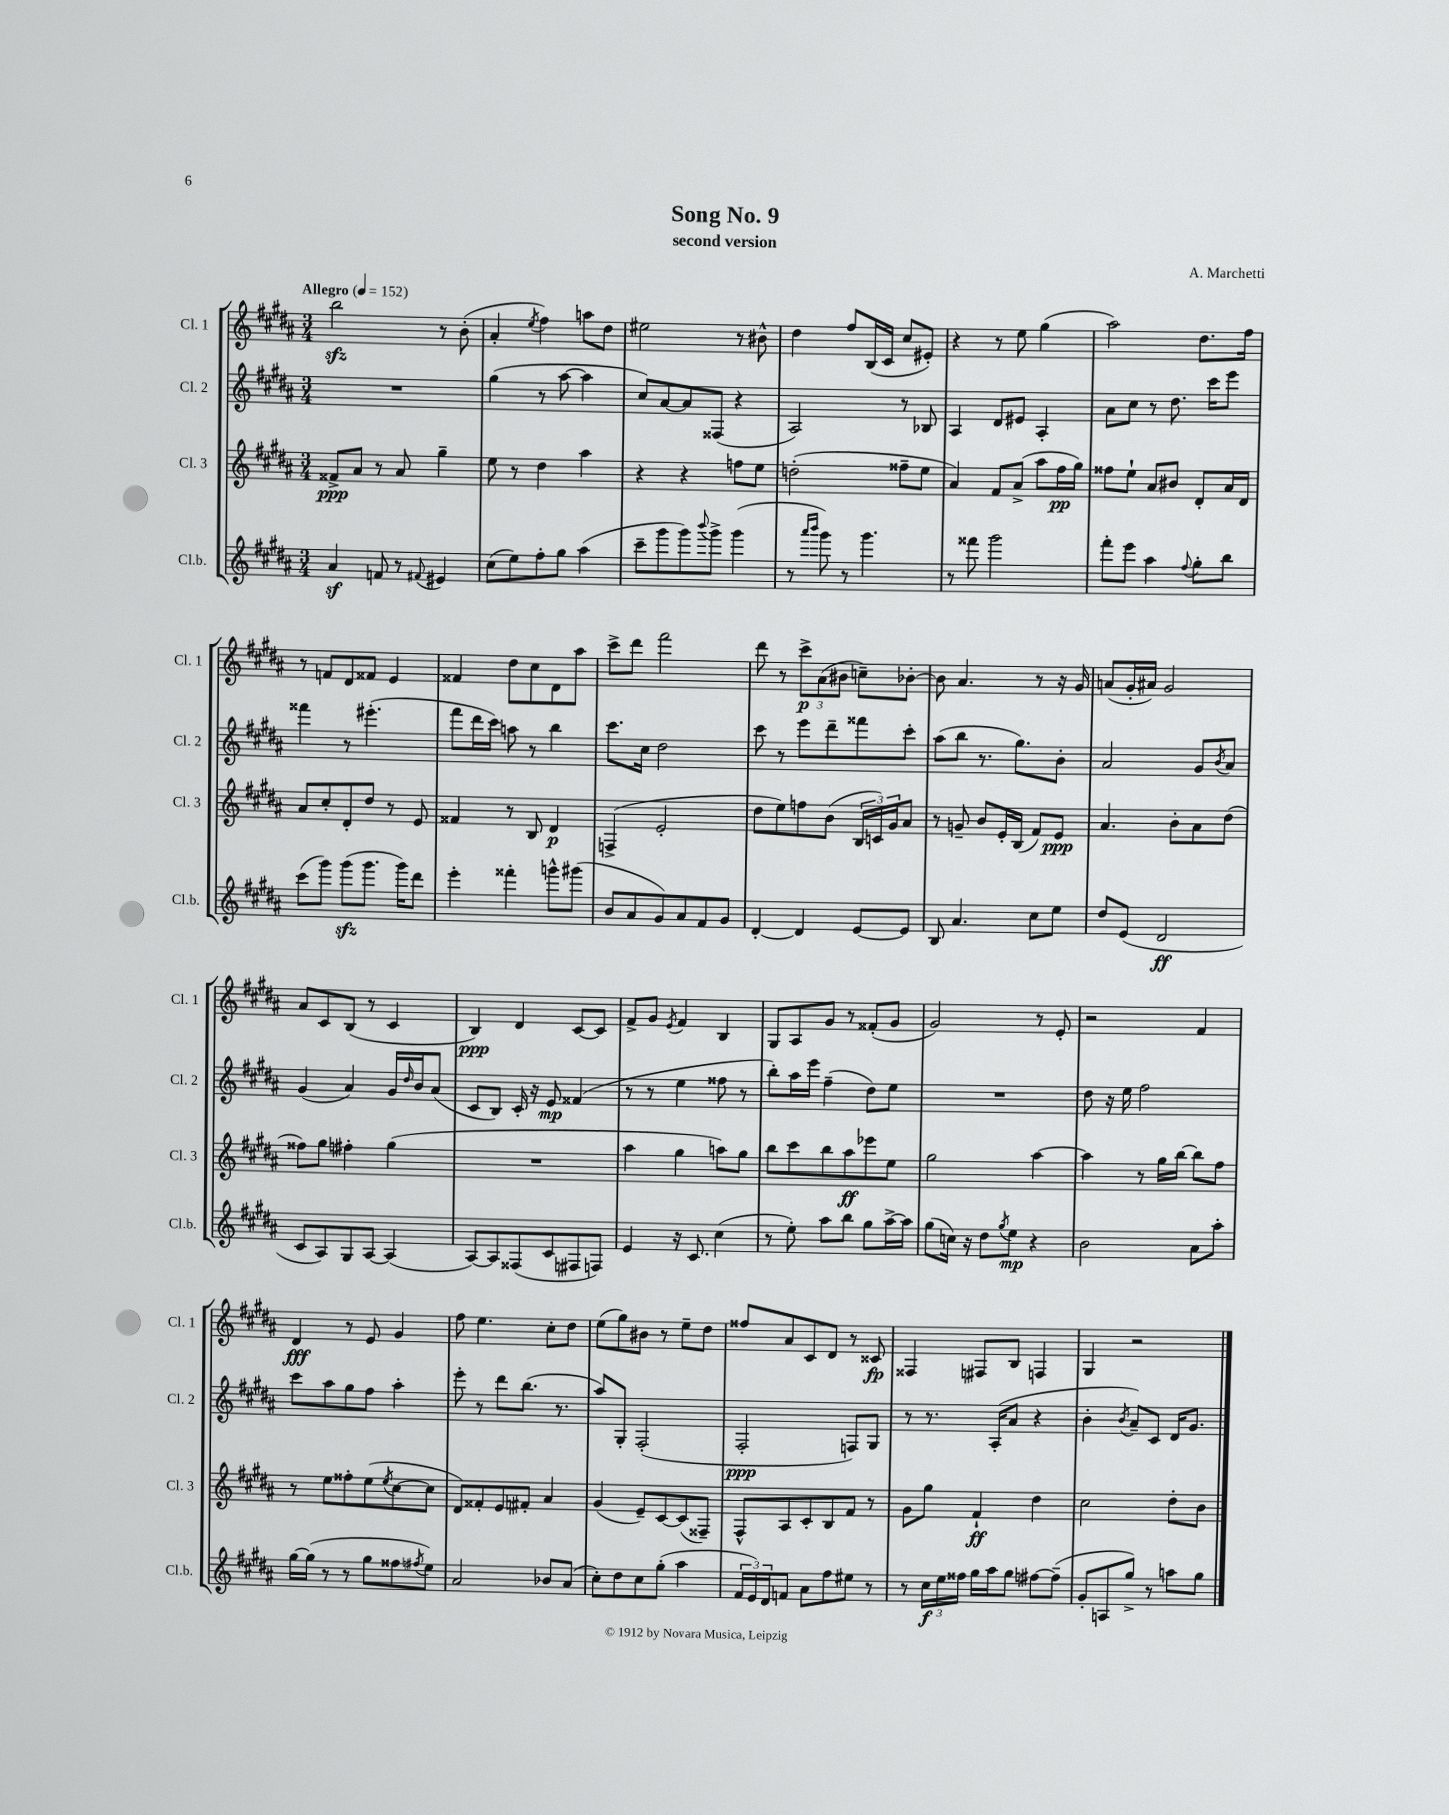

**kern	**dynam	**kern	**dynam	**kern	**dynam	**kern	**dynam
*part4	*part4	*part3	*part3	*part2	*part2	*part1	*part1
*staff4	*staff4	*staff3	*staff3	*staff2	*staff2	*staff1	*staff1
*I"Cl.b.	*	*I"Cl. 3	*	*I"Cl. 2	*	*I"Cl. 1	*
*I'Cl.b.	*	*I'Cl. 3	*	*I'Cl. 2	*	*I'Cl. 1	*
*clefG2	*	*clefG2	*	*clefG2	*	*clefG2	*
*k[f#c#g#d#a#]	*	*k[f#c#g#d#a#]	*	*k[f#c#g#d#a#]	*	*k[f#c#g#d#a#]	*
*M3/4	*	*M3/4	*	*M3/4	*	*M3/4	*
*MM152	*	*MM152	*	*MM152	*	*MM152	*
=1	=1	=1	=1	=1	=1	=1	=1
!	!	!	!	!	!	!LO:TX:a:B:t=Allegro	!
4a#z/	.	8f##X^/L	ppp	2.r	.	2bbzz\	.
.	.	8a#/J	.	.	.	.	.
8fn/	.	8r	.	.	.	.	.
8r	.	8a#/	.	.	.	.	.
8qqf#X/	.	.	.	.	.	.	.
4e#X/	.	4gg#~\	.	.	.	8r	.
.	.	.	.	.	.	(8b'\	.
=2	=2	=2	=2	=2	=2	=2	=2
(8cc#\L	.	8ee\	.	(4gg#\	.	4a#'/	.
8ee\)	.	8r	.	.	.	.	.
.	.	.	.	.	.	8qee/	.
8ff#'\	.	4dd#\	.	8r	.	4ff#\)	.
8gg#\J	.	.	.	[8aa#\	.	.	.
(4aa#\	.	4aa#\	.	4aa#\]	.	8aan\L	.
.	.	.	.	.	.	8dd#\J	.
=3	=3	=3	=3	=3	=3	=3	=3
8ccc#~\L	.	4r	.	8cc#/L)	.	2ee#X\	.
8ggg#\	.	.	.	[8a#/	.	.	.
8ggg#\)	.	4r	.	8a#/]	.	.	.
8qqbbb/	.	.	.	.	.	.	.
8ggg#^\J	.	.	.	(8F##X/J	.	.	.
(4ggg#\	.	8ffn\L	.	4r	.	8r	.
.	.	8ee\J	.	.	.	8b#X^^\	.
=4	=4	=4	=4	=4	=4	=4	=4
8r	.	(2ddn'\	.	2A#/)	.	4dd#\	.
16qqaaa#/LL	.	.	.	.	.	.	.
16qqbbb/JJ	.	.	.	.	.	.	.
8ggg#\)	.	.	.	.	.	.	.
8r	.	.	.	.	.	8ff#/L	.
4.ggg#\	.	.	.	.	.	(16B/L	.
.	.	.	.	.	.	16c#/JJ	.
.	.	8ff##X~\L	.	8r	.	8cc#/L	.
.	.	8ee\J	.	8B-X/	.	8e#X'/J)	.
=5	=5	=5	=5	=5	=5	=5	=5
8r	.	4a#/)	.	4A#/	.	4r	.
8fff##X\	.	.	.	.	.	.	.
2ggg#\	.	8f#/L	.	8d#/L	.	8r	.
.	.	(8a#^/J	.	8e#X/J	.	8ee\	.
.	.	8aa#\L	.	4A#'/	.	(4gg#\	.
.	.	16ff#\L	pp	.	.	.	.
.	.	16gg#\JJ)	.	.	.	.	.
=6	=6	=6	=6	=6	=6	=6	=6
8fff#'\L	.	8ff##X\L	.	8a#\L	.	2aa#\)	.
8eee\J	.	8ee`\J	.	8cc#\J	.	.	.
4aa#\	.	8a#/L	.	8r	.	.	.
.	.	8b#X/J	.	8.dd#\	.	.	.
8qqff#/	.	.	.	.	.	.	.
8gg#'\L	.	8d#'/L	.	.	.	8.dd#\L	.
.	.	.	.	16ccc#\KL	.	.	.
8bb\J	.	16a#/L	.	8eee\J	.	.	.
.	.	16d#/JJ	.	.	.	16ff#\Jk	.
!!LO:LB:g=z
=7	=7	=7	=7	=7	=7	=7	=7
(8ccc#\L	.	8a#/L	.	4fff##X\	.	8r	.
8ggg#\J)	.	8cc#'/	.	.	.	8fn/L	.
(8ggg#zz\L	.	8d#'/	.	8r	.	8d#/	.
8.ggg#\J	.	8dd#/J	.	(4.eee#X'\	.	8f##X/J	.
.	.	8r	.	.	.	4e/	.
16ggg#\KL)	.	.	.	.	.	.	.
8ddd#\J	.	8e/	.	.	.	.	.
=8	=8	=8	=8	=8	=8	=8	=8
4eee'\	.	4f##X/	.	8fff#\L	.	4f##X/	.
.	.	.	.	16ddd#\L	.	.	.
.	.	.	.	16ccc#\JJ)	.	.	.
4fff##X'\	.	8r	.	8aan\	.	8dd#\L	.
.	.	8B/	.	8r	.	8cc#\	.
8gggn^^\L	.	4d#/	p	4bb\	.	8d#\	.
(8ggg#X\J	.	.	.	.	.	8aa#\J	.
=9	=9	=9	=9	=9	=9	=9	=9
8b/L	.	(4Fn^/	.	8.ccc#\L	.	8ccc#^\L	.
8a#/	.	.	.	.	.	8ddd#\J	.
.	.	.	.	16cc#\Jk	.	.	.
8g#/)	.	2e'/	.	2dd#\	.	2fff#\	.
8a#/	.	.	.	.	.	.	.
8f#/	.	.	.	.	.	.	.
8g#/J	.	.	.	.	.	.	.
=10	=10	=10	=10	=10	=10	=10	=10
[4d#'/	.	8dd#\L	.	8ccc#\	.	8ddd#\	.
.	.	8ee\)	.	8r	.	8r	.
4d#/]	.	8ffn\	.	8eee\L	.	12ccc#^\L	p
.	.	.	.	.	.	(12a#\	.
.	.	(8b\J	.	8ddd#~\	.	.	.
.	.	.	.	.	.	12b#X\J	.
[8e/L	.	24B/LL	.	8fff##X\	.	8ccn~\L)	.
.	.	24cn/)	.	.	.	.	.
.	.	24g#/J	.	.	.	.	.
8e/J]	.	8a#/J	.	8ccc#'\J	.	[8b-X'\J	.
=11	=11	=11	=11	=11	=11	=11	=11
8B/	.	8r	.	(8aa#\L	.	8b-\]	.
4.a#/	.	8gn~/	.	8bb\J	.	4.a#/	.
.	.	8b/L	.	8.r	.	.	.
.	.	16e'/L	.	.	.	.	.
.	.	(16B/JJ	.	8.gg#\L)	.	.	.
8cc#\L	.	8f#/L)	.	.	.	8r	.
8ee\J	.	8e/J	ppp	8b'\J	.	16r	.
.	.	.	.	.	.	16g#/	.
=12	=12	=12	=12	=12	=12	=12	=12
8dd#/L	.	4.a#/	.	2a#/	.	(8an/L	.
(8e/J	.	.	.	.	.	16g#'/L	.
.	.	.	.	.	.	16a#X/JJ)	.
2d#/	ff	.	.	.	.	2g#/	.
.	.	8b'\L	.	.	.	.	.
.	.	8a#\	.	8g#/L	.	.	.
.	.	.	.	8qb/	.	.	.
.	.	(8dd#\J	.	8a#/J	.	.	.
!!LO:LB:g=z
=13	=13	=13	=13	=13	=13	=13	=13
8c#/L	.	8ff##X\L)	.	(4g#/	.	8a#/L	.
8A#/)	.	8gg#\J	.	.	.	8c#/	.
8G#/	.	4ff#X'\	.	4a#/)	.	(8B/J	.
[8A#/J	.	.	.	.	.	8r	.
(4A#/]	.	(4gg#\	.	16g#/LL	.	4c#/	.
.	.	.	.	16qqdd#/	.	.	.
.	.	.	.	16b/J	.	.	.
.	.	.	.	(8a#/J	.	.	.
=14	=14	=14	=14	=14	=14	=14	=14
[8A#/L)	.	2.r	.	8c#/L	.	4B/)	ppp
8A#/]	.	.	.	8B/J)	.	.	.
(8F##X/	.	.	.	16c#'/	.	4d#/	.
.	.	.	.	16r	.	.	.
8c#/	.	.	.	8e/	mp	.	.
8F#X/	.	.	.	(4f##X/	.	[8c#/L	.
8Fn/J)	.	.	.	.	.	8c#/J]	.
=15	=15	=15	=15	=15	=15	=15	=15
4e/	.	4aa#\	.	8r	.	8f#^/L	.
.	.	.	.	8r	.	8g#/J	.
.	.	.	.	.	.	8qe/	.
16r	.	4gg#\	.	4ee\	.	4f#/	.
8.c#/	.	.	.	.	.	.	.
(4cc#\	.	8aan\L)	.	8ff##X\	.	4B/	.
.	.	8gg#\J	.	8r	.	.	.
=16	=16	=16	=16	=16	=16	=16	=16
8r	.	8bb\L	.	8bb'\L)	.	8G#/L	.
8ee'\)	.	8ccc#\	.	16aa#\L	.	8A#/	.
.	.	.	.	16eee\JJ	.	.	.
8aa#\L	.	8bb\	.	(4ff#~\	.	8g#/J	.
8bb\J	.	8aa#\	ff	.	.	8r	.
8gg#\L	.	8eee-X\	.	8dd#\L)	.	(8f##X'/L	.
[16aa#^\L	.	8ee\J	.	8ee\J	.	8g#/J	.
16aa#\JJ]	.	.	.	.	.	.	.
=17	=17	=17	=17	=17	=17	=17	=17
(8gg#\L	.	2gg#\	.	2.r	.	2g#/)	.
16ccn\Jk)	.	.	.	.	.	.	.
16r	.	.	.	.	.	.	.
8dd#\L	.	.	.	.	.	.	.
8qgg#/	.	.	.	.	.	.	.
8ee\J	mp	.	.	.	.	.	.
4r	.	[4aa#\	.	.	.	8r	.
.	.	.	.	.	.	8e'/	.
=18	=18	=18	=18	=18	=18	=18	=18
2b\	.	4aa#\]	.	8dd#\	.	2r	.
.	.	.	.	16r	.	.	.
.	.	.	.	16ee\	.	.	.
.	.	8r	.	2ff#\	.	.	.
.	.	16gg#\LL	.	.	.	.	.
.	.	[16bb\JJ	.	.	.	.	.
8a#\L	.	8bb\L]	.	.	.	4f#/	.
8aa#'\J	.	8ff#\J	.	.	.	.	.
!!LO:LB:g=z
=19	=19	=19	=19	=19	=19	=19	=19
[16gg#\LL	.	8r	.	8ccc#\L	.	4d#/	fff
(16gg#\JJ]	.	.	.	.	.	.	.
8r	.	8ee\L	.	8aa#\	.	.	.
8r	.	8ff##X'\	.	8gg#\	.	8r	.
8gg#\L	.	(8ee\	.	8ff#\J	.	8e/	.
.	.	8qee/	.	.	.	.	.
8ff##X\	.	[8cc#\	.	4aa#'\	.	4g#/	.
8qff#X/	.	.	.	.	.	.	.
8ee\J)	.	8cc#\J]	.	.	.	.	.
=20	=20	=20	=20	=20	=20	=20	=20
2a#/	.	8d#/L)	.	8eee'\	.	8ff#\	.
.	.	8f##X'/	.	8r	.	4.ee\	.
.	.	8e/	.	8ddd#\L	.	.	.
.	.	8f#X'/J	.	(8.bb\J	.	.	.
8b-X/L	.	4a#/	.	.	.	8cc#'\L	.
.	.	.	.	8.r	.	.	.
(8a#/J	.	.	.	.	.	8dd#\J	.
=21	=21	=21	=21	=21	=21	=21	=21
8cc#'\L)	.	(4g#/	.	8aa#/L)	.	(8ee\L	.
8dd#\	.	.	.	8G#'/J	.	8gg#\)	.
8cc#\	.	8e~/L)	.	(2F#'/	.	8b#X\J	.
(8gg#'\J	.	[8c#/	.	.	.	8r	.
4aa#\	.	(8c#/]	.	.	.	8ee~\L	.
.	.	8F##X~/J)	.	.	.	8dd#\J	.
=22	=22	=22	=22	=22	=22	=22	=22
24f#/LL	.	8F#^^/L	.	2F#'/	ppp	8ff##X/L	.
24e/)	.	.	.	.	.	.	.
24d#/J	.	.	.	.	.	.	.
8fn/J	.	8A#/	.	.	.	8a#/	.
8a#\L	.	8c#'/	.	.	.	8c#/	.
8ff#\	.	8B/	.	.	.	8d#/J	.
8ee#X\J	.	8f#/J	.	8Fn/L)	.	8r	.
8r	.	8r	.	8G#/J	.	8c##X/	fp
=23	=23	=23	=23	=23	=23	=23	=23
8r	.	8g#\L	.	8r	.	4F##X/	.
24cc#\LL	f	8gg#\J	.	8.r	.	.	.
24ee\	.	.	.	.	.	.	.
24ff##X\JJ	.	.	.	.	.	.	.
16gg#\LL	.	4f#`/	ff	.	.	8F#X/L	.
16aa#\J	.	.	.	(16A#'/KL	.	.	.
8gg#\J	.	.	.	8a#/J	.	8B/J	.
[8ff#X\L	.	4dd#\	.	4r	.	4Fn/	.
(8ff#~\J]	.	.	.	.	.	.	.
=24	=24	=24	=24	=24	=24	=24	=24
8g#'/L	.	2cc#\	.	4b'\	.	4G#/	.
8An/	.	.	.	.	.	.	.
.	.	.	.	8qb/	.	.	.
8gg#^/J)	.	.	.	8a#~/L)	.	2r	.
8r	.	.	.	8c#/J	.	.	.
8aan\L	.	8dd#'\L	.	16d#/KL	.	.	.
.	.	.	.	8.g#/J	.	.	.
8gg#\J	.	8b\J	.	.	.	.	.
==	==	==	==	==	==	==	==
*-	*-	*-	*-	*-	*-	*-	*-
